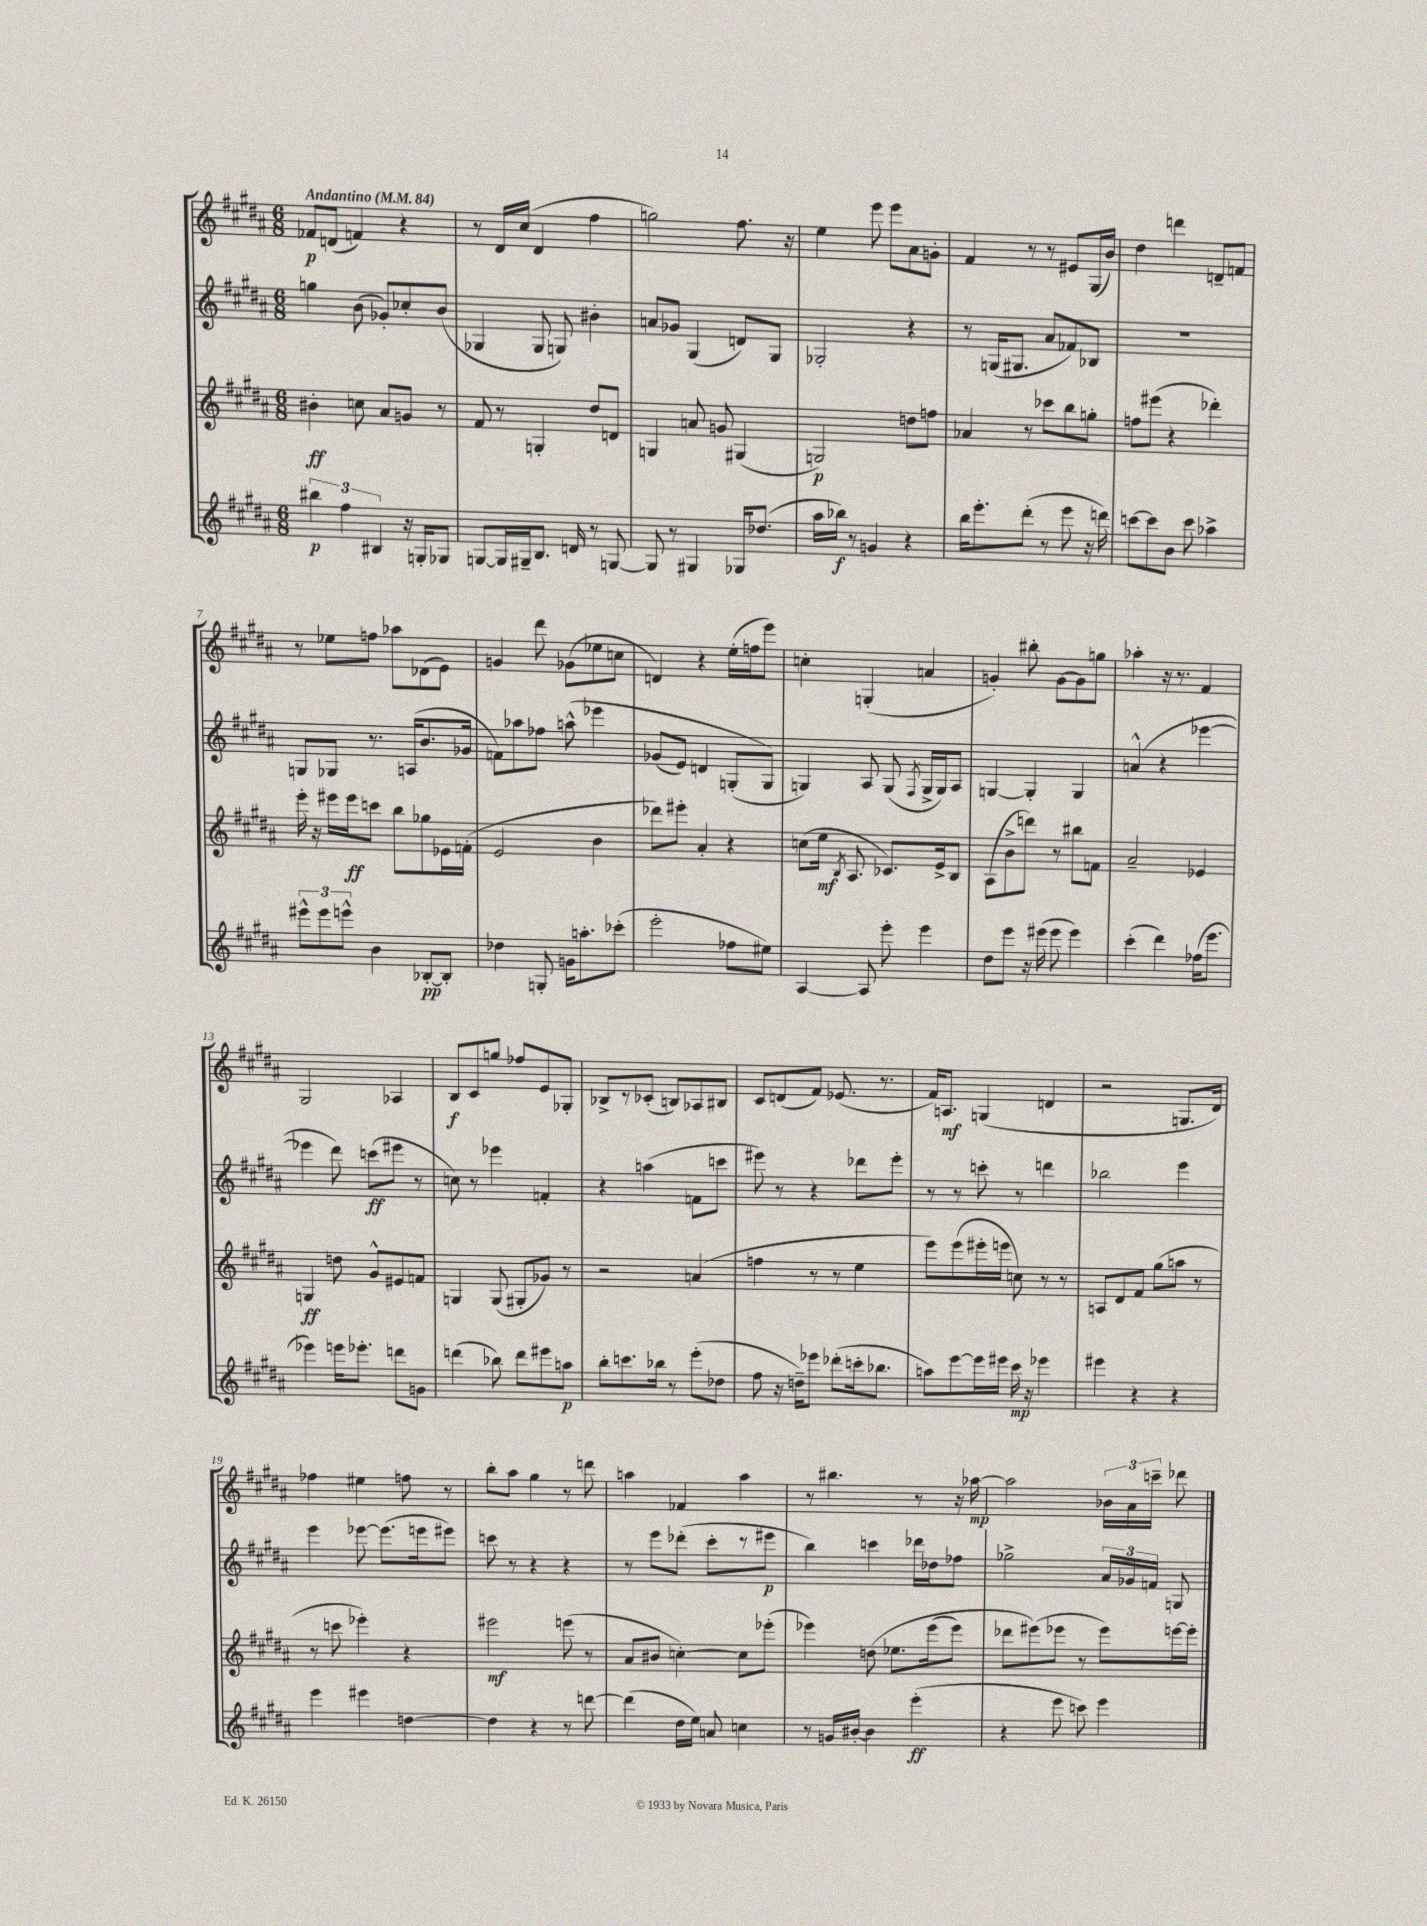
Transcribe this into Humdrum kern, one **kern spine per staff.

**kern	**dynam	**kern	**dynam	**kern	**dynam	**kern	**dynam
*part4	*part4	*part3	*part3	*part2	*part2	*part1	*part1
*staff4	*staff4	*staff3	*staff3	*staff2	*staff2	*staff1	*staff1
*clefG2	*	*clefG2	*	*clefG2	*	*clefG2	*
*k[f#c#g#d#a#]	*	*k[f#c#g#d#a#]	*	*k[f#c#g#d#a#]	*	*k[f#c#g#d#a#]	*
*M6/8	*	*M6/8	*	*M6/8	*	*M6/8	*
*MM84	*	*MM84	*	*MM84	*	*MM84	*
=1	=1	=1	=1	=1	=1	=1	=1
!	!	!	!	!	!	!LO:TX:a:B:t=Andantino	!
6bb#X\	p	4b#X'\	ff	4ggn\	.	8f-X/L	p
.	.	.	.	.	.	(8dn/J	.
6ff#\	.	.	.	.	.	.	.
.	.	8ccn\	.	(8b\	.	4fn/)	.
6B#X/	.	.	.	.	.	.	.
.	.	8a#/L	.	8g-X'/L)	.	.	.
16r	.	8gn/J	.	8cc-X'/	.	4r	.
16Gn'/KL	.	.	.	.	.	.	.
8G-X/J	.	8r	.	(8b/J	.	.	.
=2	=2	=2	=2	=2	=2	=2	=2
[8Gn/L	.	8f#/	.	4G-X/	.	8r	.
16G/L]	.	8r	.	.	.	16d#/LL	.
16G#X~/J	.	.	.	.	.	(16cc#/JJ	.
8.B/J	.	4Gn'/	.	8G-/	.	4d#/	.
.	.	.	.	8Gn/)	.	.	.
16dn/	.	.	.	.	.	.	.
8r	.	8dd#/L	.	4b#X'\	.	4ff#\	.
[8Gn/	.	8dn/J	.	.	.	.	.
=3	=3	=3	=3	=3	=3	=3	=3
8G/]	.	4Gn/	.	8an/L	.	2ggn\)	.
8r	.	.	.	8g-X/J	.	.	.
4G#X/	.	8an/	.	(4G#/	.	.	.
.	.	8gn/	.	.	.	.	.
16G-X/KL	.	(4G#X/	.	8dn/L)	.	8.ff#\	.
(8.dd-X/J	.	.	.	.	.	.	.
.	.	.	.	8G#/J	.	.	.
.	.	.	.	.	.	16r	.
=4	=4	=4	=4	=4	=4	=4	=4
16aa#\LL	.	2Gn/)	p	2G-X'/	.	4ee\	.
16bb-X\JJ)	f	.	.	.	.	.	.
8r	.	.	.	.	.	.	.
4gn/	.	.	.	.	.	8eee\	.
.	.	.	.	.	.	8eee\L	.
4r	.	8ddn\L	.	4r	.	8a#\	.
.	.	8ffn\J	.	.	.	8gn'\J	.
=5	=5	=5	=5	=5	=5	=5	=5
16bb\KL	.	4a-X/	.	8r	.	4f#/	.
8.eee'\	.	.	.	.	.	.	.
.	.	.	.	(16Gn/KL	.	.	.
.	.	.	.	8.G#X/J	.	.	.
(8ddd#'\J	.	8r	.	.	.	8r	.
8r	.	8ccc-X\L	.	8a#/L	.	8r	.
8eee\	.	8bb\	.	8f-X/)	.	8e#X/L	.
16r	.	8ggn'\J	.	8B-X/J	.	(16G#/L	.
16dddn\)	.	.	.	.	.	16b/JJ)	.
=6	=6	=6	=6	=6	=6	=6	=6
[8cccn\L	.	8ffn\L	.	2.r	.	4dd#\	.
8ccc\]	.	(8eee#X\J	.	.	.	.	.
8b\J	.	4r	.	.	.	4dddn\	.
8ccc\	.	.	.	.	.	.	.
4aa-X^\	.	4ddd-X'\)	.	.	.	8dn~/L	.
.	.	.	.	.	.	8fn/J	.
!!LO:LB:g=z
=7	=7	=7	=7	=7	=7	=7	=7
12eee#X^^\L	.	16eee'\	.	8Gn/L	.	8r	.
.	.	16r	.	.	.	.	.
12eee#\	.	.	.	.	.	.	.
.	.	16eee#X\LL	.	8G-X/J	.	8ee-X\L	.
12eeen^^\J	.	.	.	.	.	.	.
.	.	16eee#\J	ff	.	.	.	.
4b\	.	8cccn\J	.	8.r	.	8ffn\J	.
.	.	8bb\L	.	.	.	8aa-X\L	.
.	.	.	.	(16An/KL	.	.	.
[8B-X'/L	pp	8gg-X\	.	8.b/	.	(8d-X\	.
8B-'/J]	.	16e-X\L	.	.	.	8e\J)	.
.	.	(16fn'\JJ	.	16g-X/Jk	.	.	.
=8	=8	=8	=8	=8	=8	=8	=8
4dd-X\	.	2e/	.	8fn\L)	.	4gn/	.
.	.	.	.	8aa-X\	.	.	.
8Gn'/	.	.	.	8ff-X\J	.	8ddd#\	.
16gn\KL	.	.	.	(8aan^^\	.	(8g-X\L	.
8.aan'\	.	.	.	.	.	.	.
.	.	4b\	.	4eee-X\	.	8ee-X\	.
(8ccc-X'\J	.	.	.	.	.	8ccn\J	.
=9	=9	=9	=9	=9	=9	=9	=9
2eee'\	.	8ddd-X\L)	.	(8g-X/L	.	4dn/)	.
.	.	8eee#X'\J	.	8e/J)	.	.	.
.	.	4a#'/	.	4dn/	.	4r	.
8ff-X\L	.	4r	.	(8Gn'/L	.	(16ee'\LL	.
.	.	.	.	.	.	16ffn\J	.
8ee#X\J)	.	.	.	8G/J)	.	8eee\J)	.
=10	=10	=10	=10	=10	=10	=10	=10
[4A#/	.	(8ccn\L	.	4Gn/)	.	4ccn'\	.
.	.	16ee\Jk	mf	.	.	.	.
.	.	8qB/	.	.	.	.	.
.	.	8.A#/	.	.	.	.	.
8A#/]	.	.	.	8A#/	.	(4Gn'/	.
8eee'\	.	8.c-X/L)	.	(8G/	.	.	.
.	.	.	.	8qF#/	.	.	.
4eee\	.	.	.	16G^/LL	.	4an/	.
.	.	16e^/k	.	16G/J)	.	.	.
.	.	8B/J	.	8A#/J	.	.	.
=11	=11	=11	=11	=11	=11	=11	=11
8dd#\L	.	(8A#\L	.	[4Gn/	.	4gn'/)	.
8eee\J	.	8b^\	.	.	.	.	.
16r	.	8dddn\J)	.	4G'/]	.	8bb#X'\	.
(16eee#X\	.	.	.	.	.	.	.
8eee#\	.	8r	.	.	.	[8g\L	.
4eee#\)	.	8bb#X\L	.	4G/	.	8g\]	.
.	.	8fn\J	.	.	.	8ggn\J	.
=12	=12	=12	=12	=12	=12	=12	=12
(4ccc#'\	.	2a#~/	.	(4an^^/	.	4aa-X'\	.
4ddd#\)	.	.	.	4r	.	16r	.
.	.	.	.	.	.	8.r	.
(16ff-X\KL	.	4e-X/	.	[4eee-X\	.	4f#/	.
8.eee\J	.	.	.	.	.	.	.
!!LO:LB:g=z
=13	=13	=13	=13	=13	=13	=13	=13
4eee-X\)	.	4Gn/	ff	4eee-X\]	.	2G#/	.
16eeen\KL	.	8ddn\	.	8ddd#\)	.	.	.
8.eee-X'\J	.	.	.	.	.	.	.
.	.	8g#^^/L	.	(8cccn\L	ff	.	.
8dddn\L	.	8e#X/	.	8eee#X\J	.	4A-X/	.
8gn\J	.	8fn/J	.	8r	.	.	.
=14	=14	=14	=14	=14	=14	=14	=14
(4dddn\	.	4Gn/	.	8ccn\)	.	8B/L	f
.	.	.	.	8r	.	8c#/	.
8bb-X\)	.	(8G/	.	4eee-X\	.	8ggn/J	.
8ddd\L	.	8G#X'/L	.	.	.	8ff-X/L	.
8eee#X\	.	8g-X/J)	.	4fn'/	.	8e/	.
8aan\J	p	8r	.	.	.	8G-X'/J	.
=15	=15	=15	=15	=15	=15	=15	=15
8bb'\L	.	2r	.	4r	.	8B-X^/L	.
8.cccn\	.	.	.	.	.	8r	.
.	.	.	.	(4aan\	.	(8c-X'/J	.
16bb-X\Jk	.	.	.	.	.	.	.
8r	.	.	.	.	.	8Bn/L)	.
(8eee'\L	.	(4an/	.	8fn\L	.	8A-X/	.
8dd-X\J	.	.	.	8cccn\J	.	8B#X/J	.
=16	=16	=16	=16	=16	=16	=16	=16
8ff#\	.	4ffn\	.	8eee#X\)	.	8c#/L	.
16r	.	.	.	8r	.	(8dn/	.
16ddn~\KL)	.	.	.	.	.	.	.
8eee-X\J	.	8r	.	4r	.	8f#/J)	.
(8ddd-X'\L	.	8r	.	.	.	(8.e-X/	.
16cccn'\k	.	4ee\	.	8ddd-X\L	.	.	.
8.bb-X\J	.	.	.	.	.	8.r	.
.	.	.	.	8eee#'\J	.	.	.
=17	=17	=17	=17	=17	=17	=17	=17
8aan\L)	.	8eee\L)	.	8r	.	16f#/KL)	.
.	.	.	.	.	.	8.An/J	mf
[8eee\	.	(8eee\	.	8r	.	.	.
16eee\L]	.	16eee#X'\L	.	8cccn'\	.	(4Gn/	.
16eee#X\JJ	.	16eeen\JJ	.	.	.	.	.
16ccc#\	mp	8ccn\)	.	8r	.	.	.
16r	.	.	.	.	.	.	.
4eee-X\	.	8r	.	4dddn\	.	4dn/	.
.	.	8r	.	.	.	.	.
=18	=18	=18	=18	=18	=18	=18	=18
4eee#X\	.	8An/L	.	2bb-X\	.	2r	.
.	.	8d#/	.	.	.	.	.
4r	.	8f#/J	.	.	.	.	.
.	.	(8gg#\L	.	.	.	.	.
4r	.	8aan\J	.	4eee\	.	8.Gn/L	.
.	.	8r	.	.	.	.	.
.	.	.	.	.	.	16d#/Jk)	.
!!LO:LB:g=z
=19	=19	=19	=19	=19	=19	=19	=19
4eee\	.	8r	.	4eee\	.	4ff-X\	.
.	.	8cccn\	.	.	.	.	.
4eee#X\	.	4eee-X'\)	.	[8eee-X\	.	4ee#X\	.
.	.	.	.	(8.eee-\L]	.	.	.
[4ddn\	.	4r	.	.	.	8ffn\	.
.	.	.	.	16eeen\k	.	.	.
.	.	.	.	8eee#X\J)	.	8r	.
=20	=20	=20	=20	=20	=20	=20	=20
4dd\]	.	2eee#X\	mf	8cccn\	.	8bb'\L	.
.	.	.	.	8r	.	8aa#\J	.
4r	.	.	.	4r	.	4gg#\	.
8r	.	(8eeen\	.	4r	.	8r	.
[8dddn\	.	8r	.	.	.	8dddn\	.
=21	=21	=21	=21	=21	=21	=21	=21
(4ddd\]	.	8a#/L	.	8r	.	4aan\	.
.	.	8b#X/J	.	8eee\L	.	.	.
16dd#\LL	.	[4ccn'\)	.	(8ddd-X'\J	.	4f-X/	.
16ee\JJ)	.	.	.	.	.	.	.
8an/	.	.	.	8ccc#'\L	.	.	.
4ccn\	.	8cc\L]	.	8r	.	4aa\	.
.	.	(8eee-X'\J	.	8eee#X\J	p	.	.
=22	=22	=22	=22	=22	=22	=22	=22
8r	.	4eee-X\)	.	4bb\)	.	8r	.
16gn/LL	.	.	.	.	.	4.bb#X\	.
[16b#X'/JJ	.	.	.	.	.	.	.
4b#\]	.	(8ddn\	.	4cccn\	.	.	.
.	.	8.ee-X\L	.	.	.	.	.
(4eee'\	ff	.	.	16ddd-X\LL	.	8r	.
.	.	(16eee-\k	.	16dd-X\J	.	.	.
.	.	8eee-\J)	.	8ff-X\J	.	16r	.
.	.	.	.	.	.	[16aa-X\	mp
=23	=23	=23	=23	=23	=23	=23	=23
4r	.	8ddd-X\L	.	2gg-X^\	.	2aa-\]	.
.	.	(8eee#X\)	.	.	.	.	.
8eee\	.	8eee-X\J	.	.	.	.	.
8cccn\)	.	8r	.	.	.	.	.
4eee\	.	8eee-\L)	.	24a#/LL	.	24b-X\LL	.
.	.	.	.	24g-X/	.	24a#\	.
.	.	.	.	24fn/JJ	.	24cccn~\JJ	.
.	.	[16eeen\L	.	8Gn/	.	8ddd-X\	.
.	.	16eee'\JJ]	.	.	.	.	.
==	==	==	==	==	==	==	==
*-	*-	*-	*-	*-	*-	*-	*-
